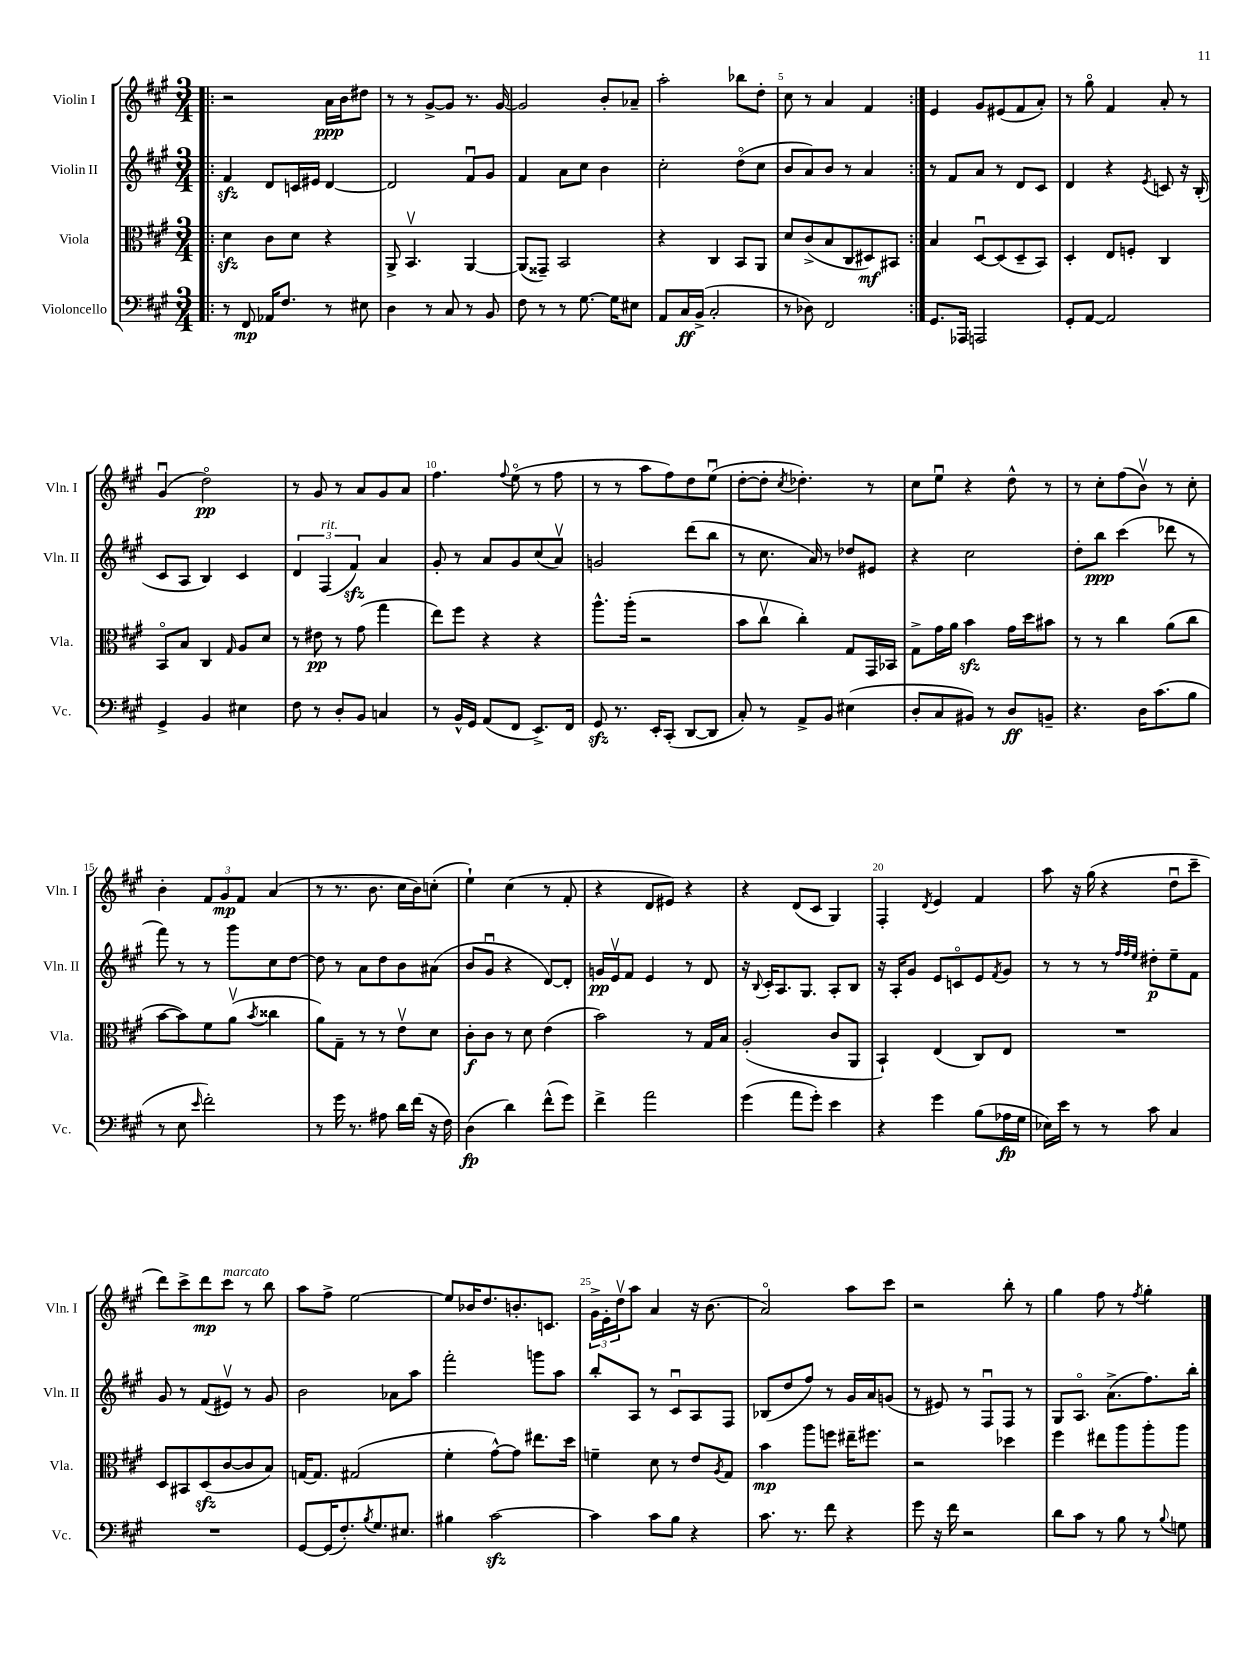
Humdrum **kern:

**kern	**kern	**kern	**kern
*staff4	*staff3	*staff2	*staff1
*clefF4	*clefC3	*clefG2	*clefG2
*k[f#c#g#]	*k[f#c#g#]	*k[f#c#g#]	*k[f#c#g#]
*M3/4	*M3/4	*M3/4	*M3/4
=!|:	=!|:	=!|:	=!|:
8r	4d\	4f#/	2r
8FF#/	.	.	.
16AA-/LK	8c#\L	8d/L	.
8.F#/J	.	.	.
.	8d\J	16c/L	.
.	.	16e#/JJ	.
8r	4r	[4d/	16a\LL
.	.	.	16b\J
8E#\	.	.	8dd#\J
=	=	=	=
4D\	8AA^/	2d/]	8r
.	4.BBv/	.	8r
8r	.	.	[8g#^/L
8C#/	.	.	8g#/]J
8r	[4AA/	8f#u/L	8.r
8BB/	.	8g#/J	.
.	.	.	[16g#/
=	=	=	=
8F#\	(8AA/]L	4f#/	2g#/]
8r	8GG##~/J)	.	.
8r	2BB/	8a\L	.
[8.G#\	.	8cc#\J	.
.	.	4b\	8b'/L
16G#\]LK	.	.	.
8E#\J	.	.	8a-~/J
=	=	=	=
8AA/L	4r	2cc#'\	2aa'\
16C#/L	.	.	.
(16BB^/JJ	.	.	.
2C#'/	4C#/	.	.
.	8BB/L	(8ddo\L	8bb-\L
.	8AA/J	8cc#\J	8dd'\J
=	=	=	=
8r	8d/L	8b/L	8cc#\
8D-\)	(8c#^/	8a/)	8r
2FF#/	8B/	8b/J	4a/
.	8C#/	8r	.
.	8D#/)	4a/	4f#/
.	8BB#/J	.	.
=:|!	=:|!	=:|!	=:|!
8.GG#/L	4B/	8r	4e/
.	.	8f#/L	.
16AAA-/Jk	.	.	.
2AAA/	[8Du/L	8a/J	8g#/L
.	(8D/]	8r	(8e#/
.	8D~/	8d/L	8f#/
.	8BB/J)	8c#/J	8a'/J)
=	=	=	=
8GG#'/L	4D'/	4d/	8r
[8AA/J	.	.	8gg#o\
2AA/]	8E/L	4r	4f#/
.	8F'/J	.	.
.	.	8qe/	.
.	4C#/	8c/	8a'/
.	.	16r	8r
.	.	(16B'/	.
=	=	=	=
4GG#^/	8BBo/L	8c#/L	(4g#u/
.	8B/J	8A/J	.
4BB/	4C#/	4B/)	2ddo\)
.	16qqG#/	.	.
4E#\	8A/L	4c#/	.
.	8d/J	.	.
=	=	=	=
8F#\	8r	6d/	8r
8r	8e#\	.	8g#/
.	.	(6F#/	.
8D'/L	8r	.	8r
.	.	6f#/)	.
8BB/J	(8g#\	.	8a/L
4C/	4gg#\	4a/	8g#/
.	.	.	8a/J
=	=	=	=
8r	8ee\L)	8g#'/	4.ff#\
16BB^^/LL	8ff#\J	8r	.
16GG#/JJ	.	.	.
(8AA/L	4r	8a/L	.
.	.	.	8qqff#/
8FF#/J	.	8g#/	(8eeo\
8.EE^/L)	4r	(8cc#/	8r
.	.	8av/J)	8ff#\
16FF#/Jk	.	.	.
=	=	=	=
8GG#/	8.aa^^\L	2g/	8r
8.r	.	.	8r
.	(16aa'\Jk	.	.
.	2r	.	8aa\L
16EE'/LK	.	.	.
(8CC#'/J	.	.	8ff#\)
[8DD/L	.	(8ddd\L	8dd\
8DD/]J	.	8bb\J	(8eeu\J
=	=	=	=
8C#'/)	8b\L	8r	[8dd'\L
8r	8cc#v\J	8.cc#\	8dd'\]J
.	.	.	8qcc#/
8AA^/L	4cc#'\)	.	4.dd-'\)
.	.	16a/)	.
8BB/J	.	8r	.
(4E#\	8G#/L	8dd-/L	.
.	16GG#/L	8e#/J	8r
.	16BB-/JJ	.	.
=	=	=	=
8D'/L	8G#^\L	4r	8cc#\L
8C#/	16g#\L	.	8eeu\J
.	16a\JJ	.	.
8BB#/J)	4b\	2cc#\	4r
8r	.	.	.
8D/L	16g#\LL	.	8dd^^\
.	16dd\J	.	.
8BB~/J	8b#\J	.	8r
=	=	=	=
4.r	8r	8dd'\L	8r
.	8r	8bb\J	8cc#'\L
.	4cc#\	(4ccc#\	(8ff#\
16D\LK	.	.	8bv\J)
(8.c#\	.	.	.
.	(8a\L	8ddd-\	8r
8B\J	8cc#\J	8r	8cc#'\
=	=	=	=
8r	[8b\L	8fff#\)	4b'\
8E\	8b\])	8r	.
16qqe/	.	.	.
2f#'\)	8f#\	8r	12f#/L
.	.	.	12g#/
.	(8av\J	8ggg#\L	.
.	.	.	12f#/J
.	8qb/	.	.
.	4cc##\	8cc#\	(4a/
.	.	[8dd\J	.
=	=	=	=
8r	8a\L)	8dd\]	8r
16g#\	8G#~\J	8r	8.r
8.r	.	.	.
.	8r	8a\L	.
.	.	.	8.b\
8A#\	8r	8dd\	.
16d\LL	8ev\L	8b\	16cc#\LL
(16f#\JJ	.	.	16b\J)
16r	8d\J	(8a#\J	(8cc'\J
16F#\)	.	.	.
=	=	=	=
(4D\	8c#'\L	8b/L	4ee`\)
.	8c#\J	8g#u/J	.
4d\)	8r	4r	(4cc#\
.	8d\	.	.
(8f#^^\L	(4e\	[8d/L)	8r
8g#\J)	.	8d'/]J	8f#'/
=	=	=	=
4f#^\	2b\)	16g/LL	4r
.	.	16ev/J	.
.	.	8f#/J	.
2a\	.	4e/	8d/L
.	.	.	8e#/J)
.	8r	8r	4r
.	16G#/LL	8d/	.
.	16B/JJ	.	.
=	=	=	=
(4g#\	(2A'/	16r	4r
.	.	8qqB/	.
.	.	16c#'/LK	.
.	.	8.A/	.
8a\L	.	.	(8d/L
.	.	8.G#/J	.
8g#'\J)	.	.	8c#/J
4e\	8c#/L	8A'/L	4G#/)
.	8AA/J	8B/J	.
=	=	=	=
4r	4BB`/)	16r	4F#'/
.	.	16A'/LK	.
.	.	8g#/J	.
.	.	.	8qd/
4g#\	(4E/	8e/L	4e/
.	.	8co/	.
(8B\L	8C#/L)	8e/	4f#/
.	.	8qf#/	.
16A-\L	8E/J	8g#/J	.
16G#\JJ	.	.	.
=	=	=	=
16E-\LL)	2.r	8r	8aa\
16e\JJ	.	.	.
8r	.	8r	16r
.	.	.	(16gg#\
8r	.	8r	4r
.	.	32qqff#/LLL	.
.	.	32qqff#/	.
.	.	32qqee/JJJ	.
8c#\	.	8dd#'\L	.
4C#/	.	8ee~\	8ddu\L
.	.	8f#\J	8ccc#~\J
=	=	=	=
2.r	8D/L	8g#/	8ddd\L)
.	8BB#/	8r	8ccc#^\
.	(8D/	(8f#/L	8ddd\
.	[8c#/	8e#v/J)	8ccc#\J
.	8c#/]	8r	8r
.	8B/J)	8g#/	8bb\
=	=	=	=
[8GG#/L	[16G/LK	2b\	8aa\L
.	8.G/]J	.	.
(16GG#/]K	.	.	8ff#^\J
8.F#'/)	.	.	.
.	(2G#/	.	[2ee\
8qB/	.	.	.
8.G#/	.	.	.
.	.	8a-\L	.
8.E#/J	.	.	.
.	.	8aa\J	.
=	=	=	=
4B#\	4f#'\	2fff#'\	8ee/]L
.	.	.	16b-/K
.	.	.	8.dd/
[2c#\	[8g#^^\L)	.	.
.	8g#\]J	.	8.b'/
.	8.ee#\L	8ggg\L	.
.	.	.	8.c/J
.	.	8aa\J	.
.	16dd\Jk	.	.
=	=	=	=
4c#\]	4f~\	8bb'/L	24g#^\LL
.	.	.	24e'\
.	.	.	24ddv\J
.	.	8A/J	8aa\J
8c#\L	8d\	8r	4a/
8B\J	8r	8c#u/L	.
4r	8e/L	8A/	16r
.	.	.	(8.b\
.	8qA/	.	.
.	8G#/J	8F#/J	.
=	=	=	=
8.c#\	4b\	(8B-/L	2ao/)
.	.	8dd/	.
8.r	.	.	.
.	8aa\L	8ff#/J)	.
8f#\	8ff\J	8r	.
4r	16ee#~\LK	16g#/LL	8aa\L
.	8.ff#\J	16a/J	.
.	.	(8g/J	8ccc#\J
=	=	=	=
8g#\	2r	8r	2r
16r	.	8e#/)	.
16f#\	.	.	.
2r	.	8r	.
.	.	8F#u/L	.
.	4dd-\	8F#/J	8bb'\
.	.	8r	8r
=	=	=	=
8d\L	4ff#\	8G#/L	4gg#\
8c#\J	.	8.Ao/J	.
8r	8ee#\L	.	8ff#\
.	.	(8.a^\L	.
8B\	8aa\	.	8r
.	.	.	8qff#/
8r	8aa'\	8.ff#\)	4gg#'\
8qqB/	.	.	.
8G\	8aa\J	.	.
.	.	16bb'\Jk	.
==	==	==	==
*-	*-	*-	*-
